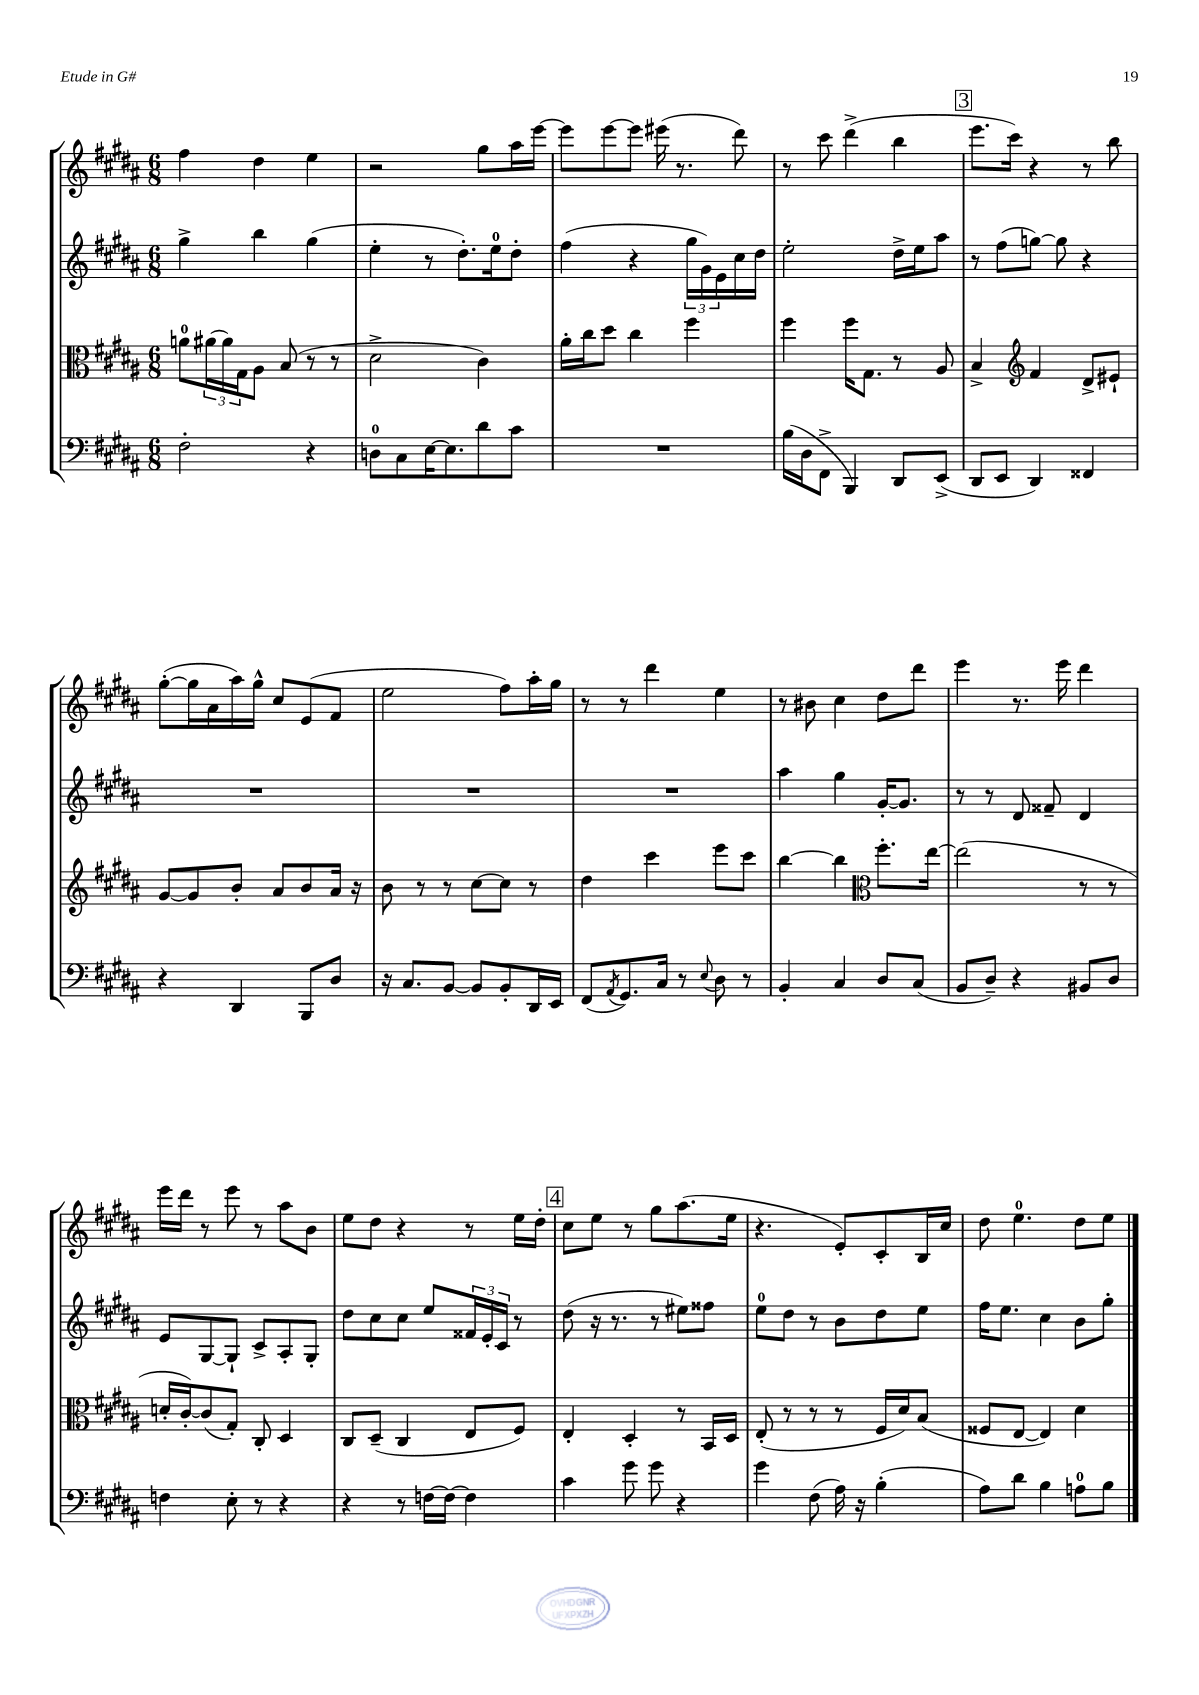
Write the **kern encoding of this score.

**kern	**kern	**kern	**kern
*part4	*part3	*part2	*part1
*staff4	*staff3	*staff2	*staff1
*clefF4	*clefC3	*clefG2	*clefG2
*k[f#c#g#d#a#]	*k[f#c#g#d#a#]	*k[f#c#g#d#a#]	*k[f#c#g#d#a#]
*M6/8	*M6/8	*M6/8	*M6/8
=64	=64	=64	=64
2F#'\	8an\L	4gg#^\	4ff#\
.	(24a#X\L	.	.
.	24a#\)	.	.
.	24G#\J	.	.
.	8A#\J	4bb\	4dd#\
.	(8B/	.	.
4r	8r	(4gg#\	4ee\
.	8r	.	.
=65	=65	=65	=65
8Dn\L	2d#^\	4ee'\	2r
8C#\	.	.	.
[16E\K	.	8r	.
8.E\]	.	.	.
.	.	8.dd#'\L)	.
8d#\	4c#\)	.	8gg#\L
.	.	16ee\k	.
8c#\J	.	8dd#'\J	16aa#\L
.	.	.	[16eee\JJ
=66	=66	=66	=66
2.r	16a#'\LL	(4ff#\	8eee\L]
.	16cc#\J	.	.
.	8dd#\J	.	[8eee\
.	4cc#\	4r	8eee\J]
.	.	.	(16eee#X\
.	.	.	8.r
.	4ff#\	24gg#\LL	.
.	.	24g#\)	.
.	.	24e\	.
.	.	16cc#\	8ddd#\)
.	.	16dd#\JJ	.
=67	=67	=67	=67
(16B\LL	4ff#\	2ee'\	8r
16D#\J	.	.	.
8FF#^\J	.	.	8ccc#\
4BBB/)	16ff#\KL	.	(4ddd#^\
.	8.G#\J	.	.
8DD#/L	8r	16dd#^\LL	4bb\
.	.	16ee\J	.
(8EE^/J	8A#/	8aa#\J	.
!!LO:REH:place=s1:t=3
=68	=68	=68	=68
8DD#/L	4B^/	8r	8.eee\L
8EE/J	.	(8ff#\L	.
.	.	.	16ccc#\Jk)
*	*clefG2	*	*
4DD#/)	4f#/	[8ggn\J)	4r
.	.	8gg\]	.
4FF##X/	8d#^/L	4r	8r
.	8e#X`/J	.	8bb\
!!LO:LB:g=z
=69	=69	=69	=69
4r	[8g#/L	2.r	([8gg#'\L
.	8g#/]	.	16gg#\L]
.	.	.	16a#\
4DD#/	8b'/J	.	16aa#\)
.	.	.	16gg#^^\JJ
.	8a#/L	.	8cc#/L
8BBB/L	8b/	.	(8e/
8D#/J	16a#/Jk	.	8f#/J
.	16r	.	.
=70	=70	=70	=70
16r	8b\	2.r	2ee\
8.C#/L	.	.	.
.	8r	.	.
[8BB/J	8r	.	.
8BB/L]	[8cc#\L	.	.
8BB'/	8cc#\J]	.	8ff#\L)
16DD#/L	8r	.	16aa#'\L
16EE/JJ	.	.	16gg#\JJ
=71	=71	=71	=71
(8FF#/L	4dd#\	2.r	8r
8qAA#/	.	.	.
8.GG#/)	.	.	8r
.	4ccc#\	.	4ddd#\
16C#/Jk	.	.	.
8r	.	.	.
8qqE/	.	.	.
8D#\	8eee\L	.	4ee\
8r	8ccc#\J	.	.
=72	=72	=72	=72
4BB'/	[4bb\	4aa#\	8r
.	.	.	8b#X\
4C#/	4bb\]	4gg#\	4cc#\
*	*clefC3	*	*
8D#/L	8.ff#'\L	[16g#'/KL	8dd#\L
.	.	8.g#/J]	.
(8C#/J	.	.	8ddd#\J
.	[16ee\Jk	.	.
=73	=73	=73	=73
8BB/L	(2ee\]	8r	4eee\
8D#~/J)	.	8r	.
4r	.	8d#/	8.r
.	.	8f##X~/	.
.	.	.	16eee\
8BB#X/L	8r	4d#/	4ddd#\
8D#/J	8r	.	.
!!LO:LB:g=z
=74	=74	=74	=74
4Fn\	16dn'/LL	8e/L	16eee\LL
.	[16c#'/J)	.	16ddd#\JJ
.	(8c#/]	[8G#/	8r
8E'\	8G#'/J)	8G#`/J]	8eee\
8r	8C#'/	8c#^/L	8r
4r	4D#/	8A#'/	8aa#\L
.	.	8G#'/J	8b\J
=75	=75	=75	=75
4r	8C#/L	8dd#\L	8ee\L
.	(8D#~/J	8cc#\	8dd#\J
8r	4C#/	8cc#\J	4r
[16Fn\LL	.	8ee/L	.
16F\JJ_	.	.	.
4F\]	8E/L	24f##X/L	8r
.	.	24e'/	.
.	.	24c#/JJ	.
.	8F#/J)	8r	16ee\LL
.	.	.	16dd#'\JJ
!!LO:REH:place=s1:t=4
=76	=76	=76	=76
4c#\	4E'/	(8dd#\	8cc#\L
.	.	16r	8ee\J
.	.	8.r	.
8g#\	4D#'/	.	8r
8g#\	.	8r	8gg#\L
4r	8r	8ee#X\L)	(8.aa#\
.	16BB/LL	8ff##X\J	.
.	16D#/JJ	.	16ee\Jk
=77	=77	=77	=77
4g#\	(8E'/	8ee\L	4.r
.	8r	8dd#\J	.
(8F#\	8r	8r	.
16A#\)	8r	8b\L	8e'/L)
16r	.	.	.
(4B'\	16F#/LL	8dd#\	8c#'/
.	16d#/J)	.	.
.	(8B/J	8ee\J	16B/L
.	.	.	16cc#/JJ
=78	=78	=78	=78
8A#\L)	8F##X/L	16ff#\KL	8dd#\
.	.	8.ee\J	.
8d#\J	[8E/J	.	4.ee\
4B\	4E/])	4cc#\	.
8An\L	4d#\	8b\L	8dd#\L
8B\J	.	8gg#'\J	8ee\J
==	==	==	==
*-	*-	*-	*-
